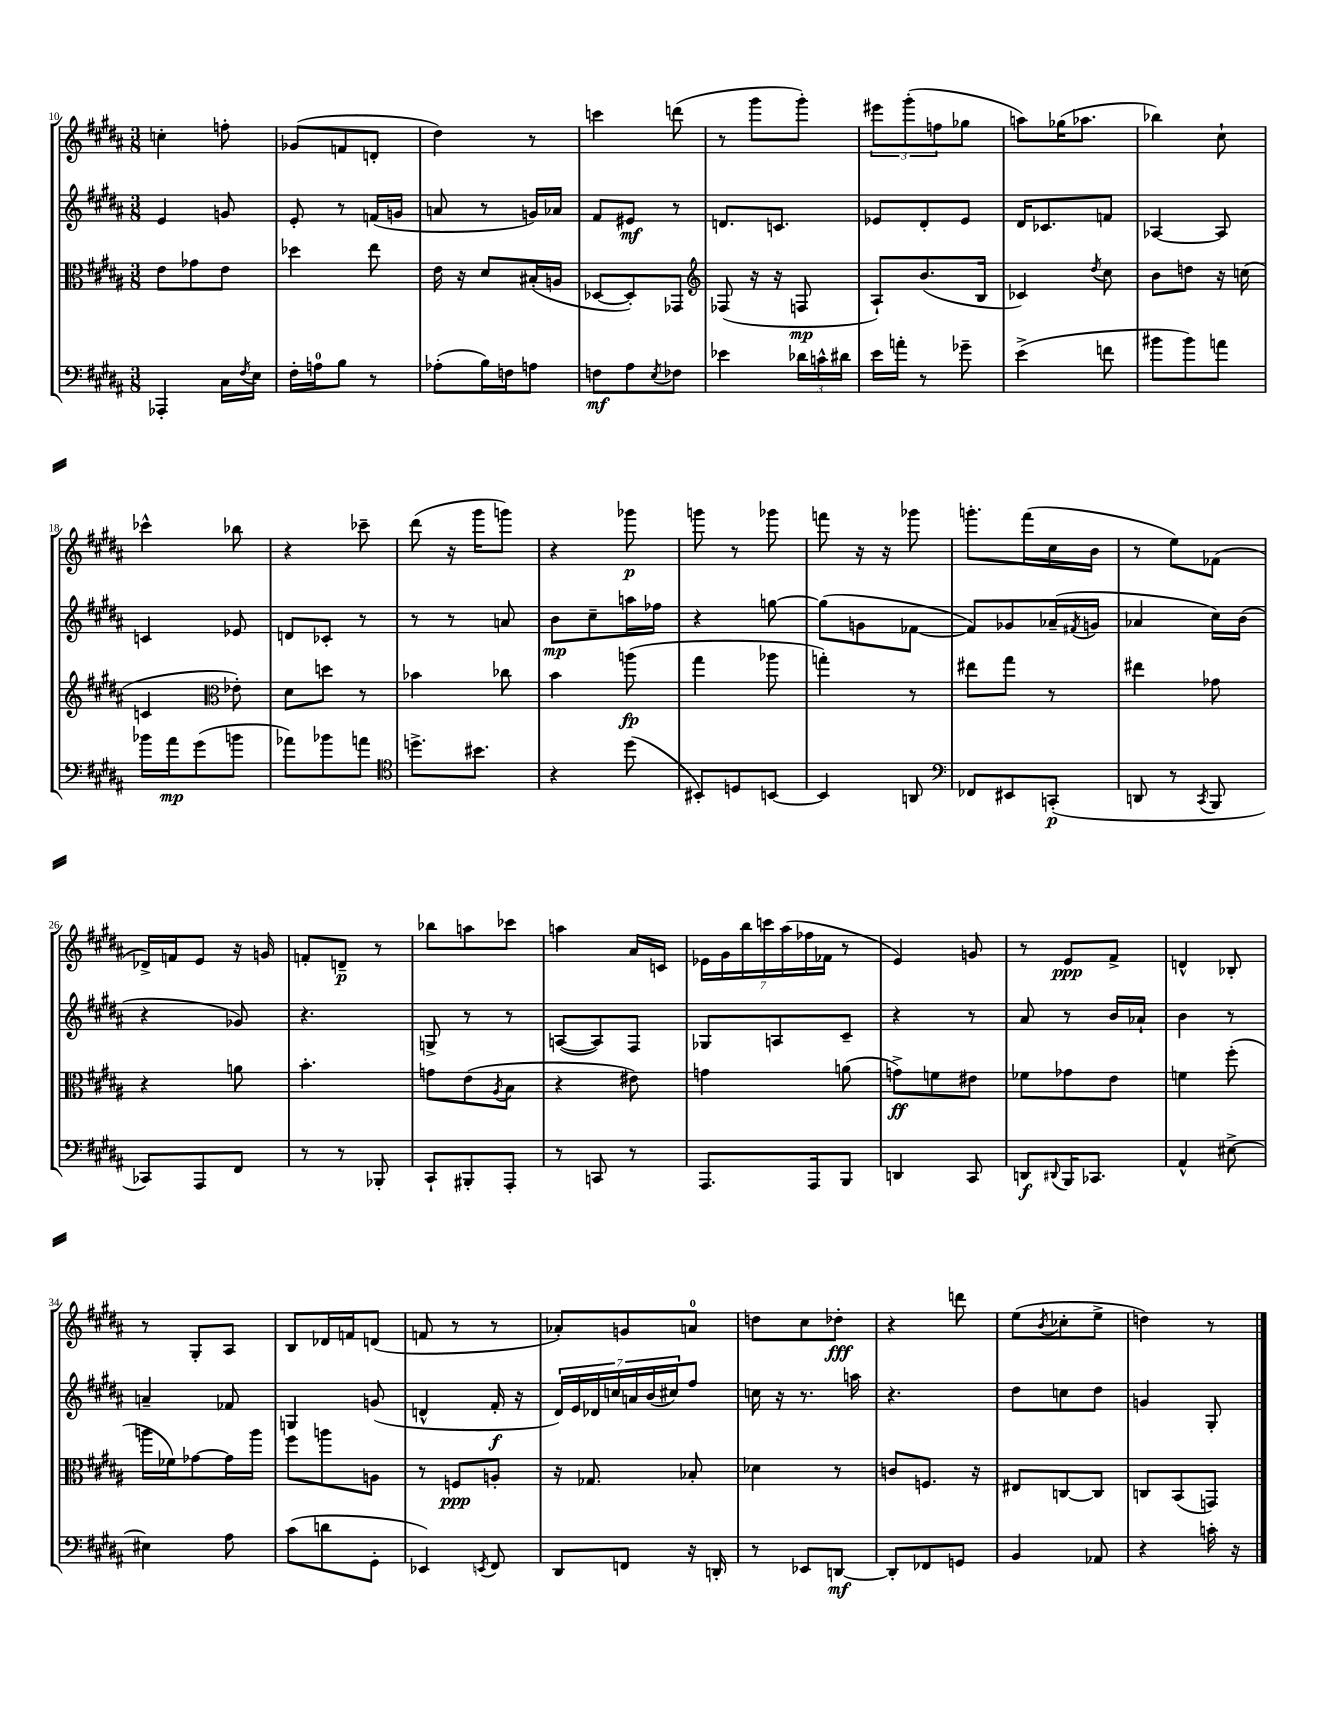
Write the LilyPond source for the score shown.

<<
\new StaffGroup <<
\new Staff = "s0" {
    \clef treble \key b \major \numericTimeSignature \time 3/8
    c''4-. f''8-. |
    ges'8( f'8 d'8-. |
    dis''4) r8 |
    c'''4 d'''8( |
    r8 gis'''8 gis'''8-.) |
    \tuplet 3/2 { eis'''8 gis'''8-.( f''8 } ges''8 |
    a''8) ges''16( aes''8. |
    bes''4) cis''8-! |
    ces'''4-^ bes''8 |
    r4 ces'''8-- |
    dis'''8( r16 gis'''16 g'''8) |
    r4 ges'''8\p |
    g'''8 r8 ges'''8 |
    f'''8 r16 r16 ges'''8 |
    g'''8.-. fis'''16( cis''16 b'16 |
    r8 e''8) fes'8( |
    des'16->) f'16 e'8 r16 g'16 |
    f'8-. d'8--\p r8 |
    bes''8 a''8 ces'''8 |
    a''4 ais'16 c'16 |
    \tuplet 7/4 { ees'16 gis'16 b''16 c'''16 ais''16( fes''16 fes'16 } r8 |
    e'4) g'8 |
    r8 e'8\ppp fis'8-> |
    d'4-^ bes8-. |
    r8 gis8-. ais8 |
    b8 des'16 f'16 d'8( |
    f'8 r8 r8 |
    aes'8-.) g'8 a'8-0 |
    d''8 cis''8 des''8-.\fff |
    r4 d'''8 |
    e''8( \acciaccatura { b'8 } ces''8-. e''8-> |
    d''4) r8 \bar "|." |
}
\new Staff = "s1" {
    \clef treble \key b \major \numericTimeSignature \time 3/8
    e'4 g'8 |
    e'8-. r8 f'16( g'16 |
    a'8 r8 g'16) aes'16 |
    fis'8 eis'8\mf r8 |
    d'8. c'8. |
    ees'8 dis'8-. ees'8 |
    dis'16 ces'8. f'8 |
    aes4~ aes8 |
    c'4 ees'8 |
    d'8 ces'8-. r8 |
    r8 r8 a'8 |
    b'8\mp cis''8-- a''16 fes''16 |
    r4 g''8~ |
    g''8( g'8 fes'8~ |
    fes'8) ges'8 aes'16--( \acciaccatura { fis'8 } g'16 |
    aes'4 cis''16) b'16( |
    r4 ges'8) |
    r4. |
    g8-> r8 r8 |
    a8~( a8) fis8 |
    ges8 a8 cis'8-- |
    r4 r8 |
    ais'8 r8 b'16 aes'16-! |
    b'4 r8 |
    a'4-- fes'8 |
    g4 g'8( |
    d'4-^ fis'16-.\f r16 |
    \tuplet 7/4 { dis'16) e'16 des'16 c''16 a'16 b'16( cis''16) } fis''8 |
    c''16 r16 r8. a''16 |
    r4. |
    dis''8 c''8 dis''8 |
    g'4 gis8-. \bar "|." |
}
\new Staff = "s2" {
    \clef alto \key b \major \numericTimeSignature \time 3/8
    e'8 ges'8 e'8 |
    des''4 e''8 |
    e'16 r16 dis'8 bis16-.( a16 |
    des8~ des8-.) ges,8 |
    \clef treble fes8( r16 r16 f8\mp |
    ais8-!) b'8.( b16 |
    ces'4) \acciaccatura { dis''8 } cis''8 |
    b'8 d''8 r16 c''16( |
    c'4 \clef alto ees'8-.) |
    dis'8 d''8 r8 |
    bes'4 ces''8 |
    b'4 a''8\fp( |
    gis''4 aes''8 |
    g''4-.) r8 |
    eis''8 gis''8 r8 |
    eis''4 ges'8 |
    r4 a'8 |
    b'4.-. |
    g'8 e'8( \acciaccatura { ais8 } b8 |
    r4 eis'8) |
    g'4 a'8( |
    g'8->\ff) f'8 eis'8 |
    fes'8 ges'8 e'8 |
    f'4 fis''8-.( |
    a''16 fes'16) ges'8~ ges'16 a''16 |
    fis''8 a''8 a8 |
    r8 f8\ppp a8-. |
    r16 ges8. bes8-. |
    des'4 r8 |
    c'8 f8. r16 |
    eis8 c8~ c8 |
    c8 b,8( g,8) \bar "|." |
}
\new Staff = "s3" {
    \clef bass \key b \major \numericTimeSignature \time 3/8
    aes,,4-. cis16 \acciaccatura { fis8 } e16 |
    fis16-. a16-0 b8 r8 |
    aes8-.( b16) f16 a8 |
    f8\mf ais8 \acciaccatura { e8 } fes8 |
    ees'4 \tuplet 3/2 { des'16 c'16-^ dis'16 } |
    e'16 a'16-. r8 ges'8-- |
    e'4->( f'8 |
    bis'8 bis'8) a'8 |
    bes'16 ais'16\mp gis'8( b'8 |
    aes'8) bes'8 a'8 |
    \clef tenor d''8.-> bis'8. |
    r4 dis''8( |
    bis,8-.) d8 b,8~ |
    b,4 a,8 |
    \clef bass fes,8 eis,8 c,8-.\p( |
    d,8 r8 \acciaccatura { cis,8 } b,,8 |
    ces,8) ais,,8 fis,8 |
    r8 r8 bes,,8-. |
    cis,8-! bis,,8-. ais,,8-. |
    r8 c,8 r8 |
    ais,,8. ais,,16 b,,8 |
    d,4 cis,8 |
    d,8\f \appoggiatura { dis,8 } b,,16 ces,8. |
    ais,4-^ eis8~-> |
    eis4 ais8 |
    cis'8( d'8 gis,8-. |
    ees,4) \acciaccatura { e,8 } fis,8 |
    dis,8 f,8 r16 d,16-. |
    r8 ees,8 d,8~\mf |
    d,8-. fes,8 g,8 |
    b,4 aes,8 |
    r4 c'16-. r16 \bar "|." |
}
>>
>>
\layout { \context { \Score currentBarNumber = #10 } }
